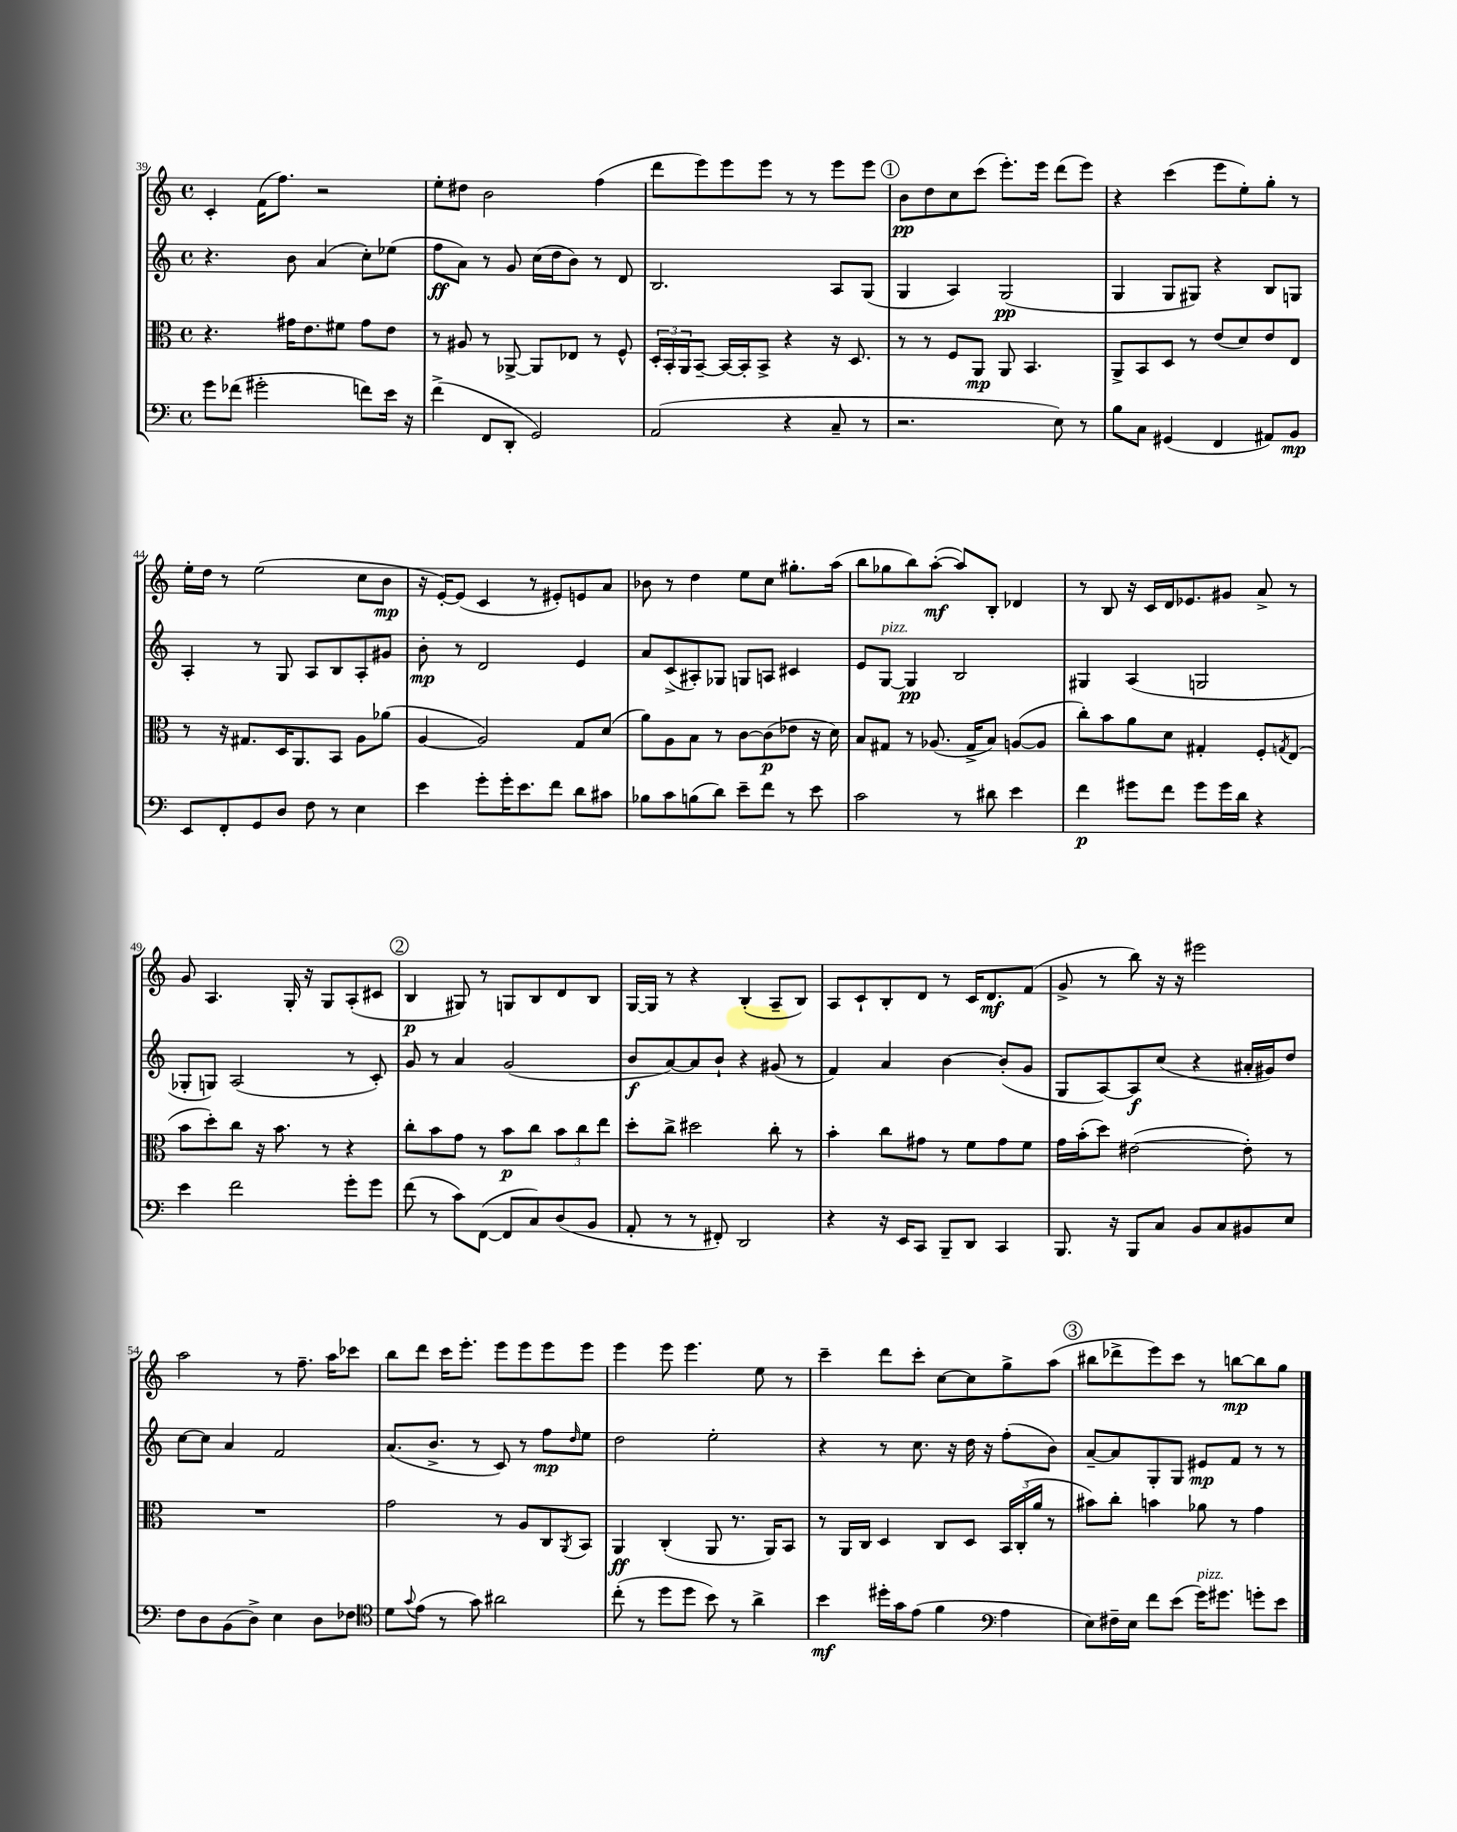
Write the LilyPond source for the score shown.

<<
\new StaffGroup <<
\new Staff = "s0" {
    \clef treble \key c \major \defaultTimeSignature \time 4/4
    c'4-. f'16( f''8.) r2 |
    e''8-. dis''8 b'2 f''4( |
    d'''8 e'''8) e'''8 e'''8 r8 r8 e'''8 e'''8 |
    \mark \markup { \circle "1" } b'8\pp d''8 c''8 c'''8( e'''8.-.) e'''16 d'''8( e'''8) |
    r4 c'''4( e'''8 e''8-.) g''8-. r8 |
    e''16-. d''16 r8 e''2( c''8 b'8\mp |
    r16 e'16~-.) e'8( c'4 r8 eis'8-.) e'8 a'8 |
    bes'8 r8 d''4 e''8 c''8 gis''8.-. a''16( |
    b''8 ges''8 b''8) a''8~-.\mf( a''8) b8-. des'4 |
    r8 b8 r16 c'16 d'16 ees'8. gis'8 a'8-> r8 |
    g'8 a4. g16-. r16 g8 a8-.( cis'8 |
    \mark \markup { \circle "2" } b4\p gis8) r8 g8 b8 d'8 b8 |
    g16~ g16 r8 r4 b4-.( a8-- b8) |
    a8 c'8-! b8-. d'8 r8 c'16 d'8.\mf f'8( |
    g'8-> r8 b''8) r16 r16 eis'''2 |
    a''2 r8 f''8.-- a''16 ces'''8 |
    b''8 d'''8 c'''16 e'''8.-. e'''8 e'''8 e'''8 e'''8 |
    e'''4 e'''8 e'''4. e''8 r8 |
    c'''4-- d'''8 c'''8-. c''8~ c''8 g''8-> a''8( |
    \mark \markup { \circle "3" } bis''8 des'''8-> e'''8) c'''8 r8 b''8~\mp b''8 g''8 \bar "|." |
}
\new Staff = "s1" {
    \clef treble \key c \major \defaultTimeSignature \time 4/4
    r4. b'8 a'4( c''8-.) ees''8( |
    f''8\ff a'8) r8 g'8 c''16( d''16 b'8) r8 d'8 |
    b2. a8 g8( |
    \mark \markup { \circle "1" } g4 a4) g2\pp( |
    g4 g8 gis8) r4 b8 g8 |
    a4-. r8 g8 a8 b8 a8-. gis'8 |
    b'8-.\mp r8 d'2 e'4 |
    a'8 c'8->( ais8-.) ges8 g8 a8 cis'4 |
    e'8 g8~^\markup { \italic "pizz." } g4\pp b2 |
    gis4 a4( g2 |
    ges8-. g8) a2( r8 c'8-.) |
    \mark \markup { \circle "2" } g'8 r8 a'4 g'2( |
    b'8\f a'8~) a'8 b'8-! r4 gis'8( r8 |
    f'4) a'4 b'4~ b'8-.( g'8 |
    g8 a8~) a8\f c''8( r4 ais'16-. gis'16) d''8 |
    c''8~ c''8 a'4 f'2 |
    a'8.( b'8.-> r8 c'8) r8 f''8\mp \grace { d''16 } e''8 |
    d''2 e''2-. |
    r4 r8 c''8. r16 d''16 r16 f''8-.( b'8) |
    \mark \markup { \circle "3" } a'8~-- a'8 g8-. g8 eis'8\mp f'8 r8 r8 \bar "|." |
}
\new Staff = "s2" {
    \clef alto \key c \major \defaultTimeSignature \time 4/4
    r4. gis'16 e'8. fis'8 gis'8 e'8 |
    r8 ais8 r8 aes,8~-> aes,8 ees8 r8 f8-^ |
    \tuplet 3/2 { d16-. b,16-. a,16 } b,8~-- b,16~ b,16-. b,8-> r4 r16 d8. |
    \mark \markup { \circle "1" } r8 r8 f8 a,8\mp a,8 b,4. |
    a,8-> b,8 d8 r8 e'8( d'8) e'8 e8 |
    r8 r16 gis8. d16 a,8. b,8 a8 aes'8( |
    a4~ a2) g8 d'8( |
    a'8) a8 b8 r8 c'8~ c'8\p( ees'8 r16 d'16) |
    b8 gis8 r8 aes8.( gis16-> b8) a8~( a8 |
    c''8-.) b'8 a'8 d'8 gis4-. f8-. \acciaccatura { g8 } e8( |
    b'8 d''8-.) c''8 r16 b'8. r8 r4 |
    \mark \markup { \circle "2" } c''8-. b'8 g'8 r8 b'8\p c''8 \tuplet 3/2 { b'8 c''8 e''8 } |
    d''8-. c''8-> dis''2 c''8-. r8 |
    b'4-. c''8 gis'8 r8 f'8 gis'8 f'8 |
    g'16 b'16-.( d''8) eis'2~( eis'8-.) r8 |
    R1 |
    g'2 r8 a8 c8 \acciaccatura { a,8 } b,8 |
    a,4\ff c4-.( a,8 r8. a,16) b,8 |
    r8 a,16 c16 d4 c8 d8 \tuplet 3/2 { b,16 c16-.( a'16 } r8 |
    \mark \markup { \circle "3" } bis'8) c''8-. b'4 aes'8 r8 g'4 \bar "|." |
}
\new Staff = "s3" {
    \clef bass \key c \major \defaultTimeSignature \time 4/4
    g'8 fes'8( gis'2-. f'8) e'16 r16 |
    f'4->( f,8 d,8-. g,2) |
    a,2( r4 c8-- r8 |
    \mark \markup { \circle "1" } r2. e8) r8 |
    b8 c8 gis,4( f,4 ais,8) b,8\mp |
    e,8 f,8-. g,8 d8 f8 r8 e4 |
    e'4 g'8-. g'16-. e'8. f'8 d'8 cis'8 |
    bes8 c'8 b8( d'8) e'8-- f'8 r8 e'8 |
    c'2 r8 dis'8 e'4 |
    f'4\p gis'8 f'8 gis'8 gis'16 d'16 r4 |
    e'4 f'2 g'8-. g'8 |
    \mark \markup { \circle "2" } f'8( r8 c'8) f,8~( f,8 c8) d8( b,8 |
    a,8-. r8 r8 fis,8-.) d,2 |
    r4 r16 e,16 c,8 b,,8-- d,8 c,4 |
    b,,8. r16 b,,8 c8 b,8 c8 bis,8 e8 |
    f8 d8 b,8( d8->) e4 d8 fes8 |
    \clef tenor d'8 \appoggiatura { g'8 } e'8( r8 g'8) ais'2 |
    c''8-.( r8 d''8 d''8 b'8) r8 a'4-> |
    b'4\mf dis''16-. g'16 e'8( f'4 \clef bass a4 |
    \mark \markup { \circle "3" } e8) fis16-- e16 f'8 e'8( g'16^\markup { \italic "pizz." }) gis'8. g'8-. e'8 \bar "|." |
}
>>
>>
\layout { \context { \Score currentBarNumber = #39 } }
